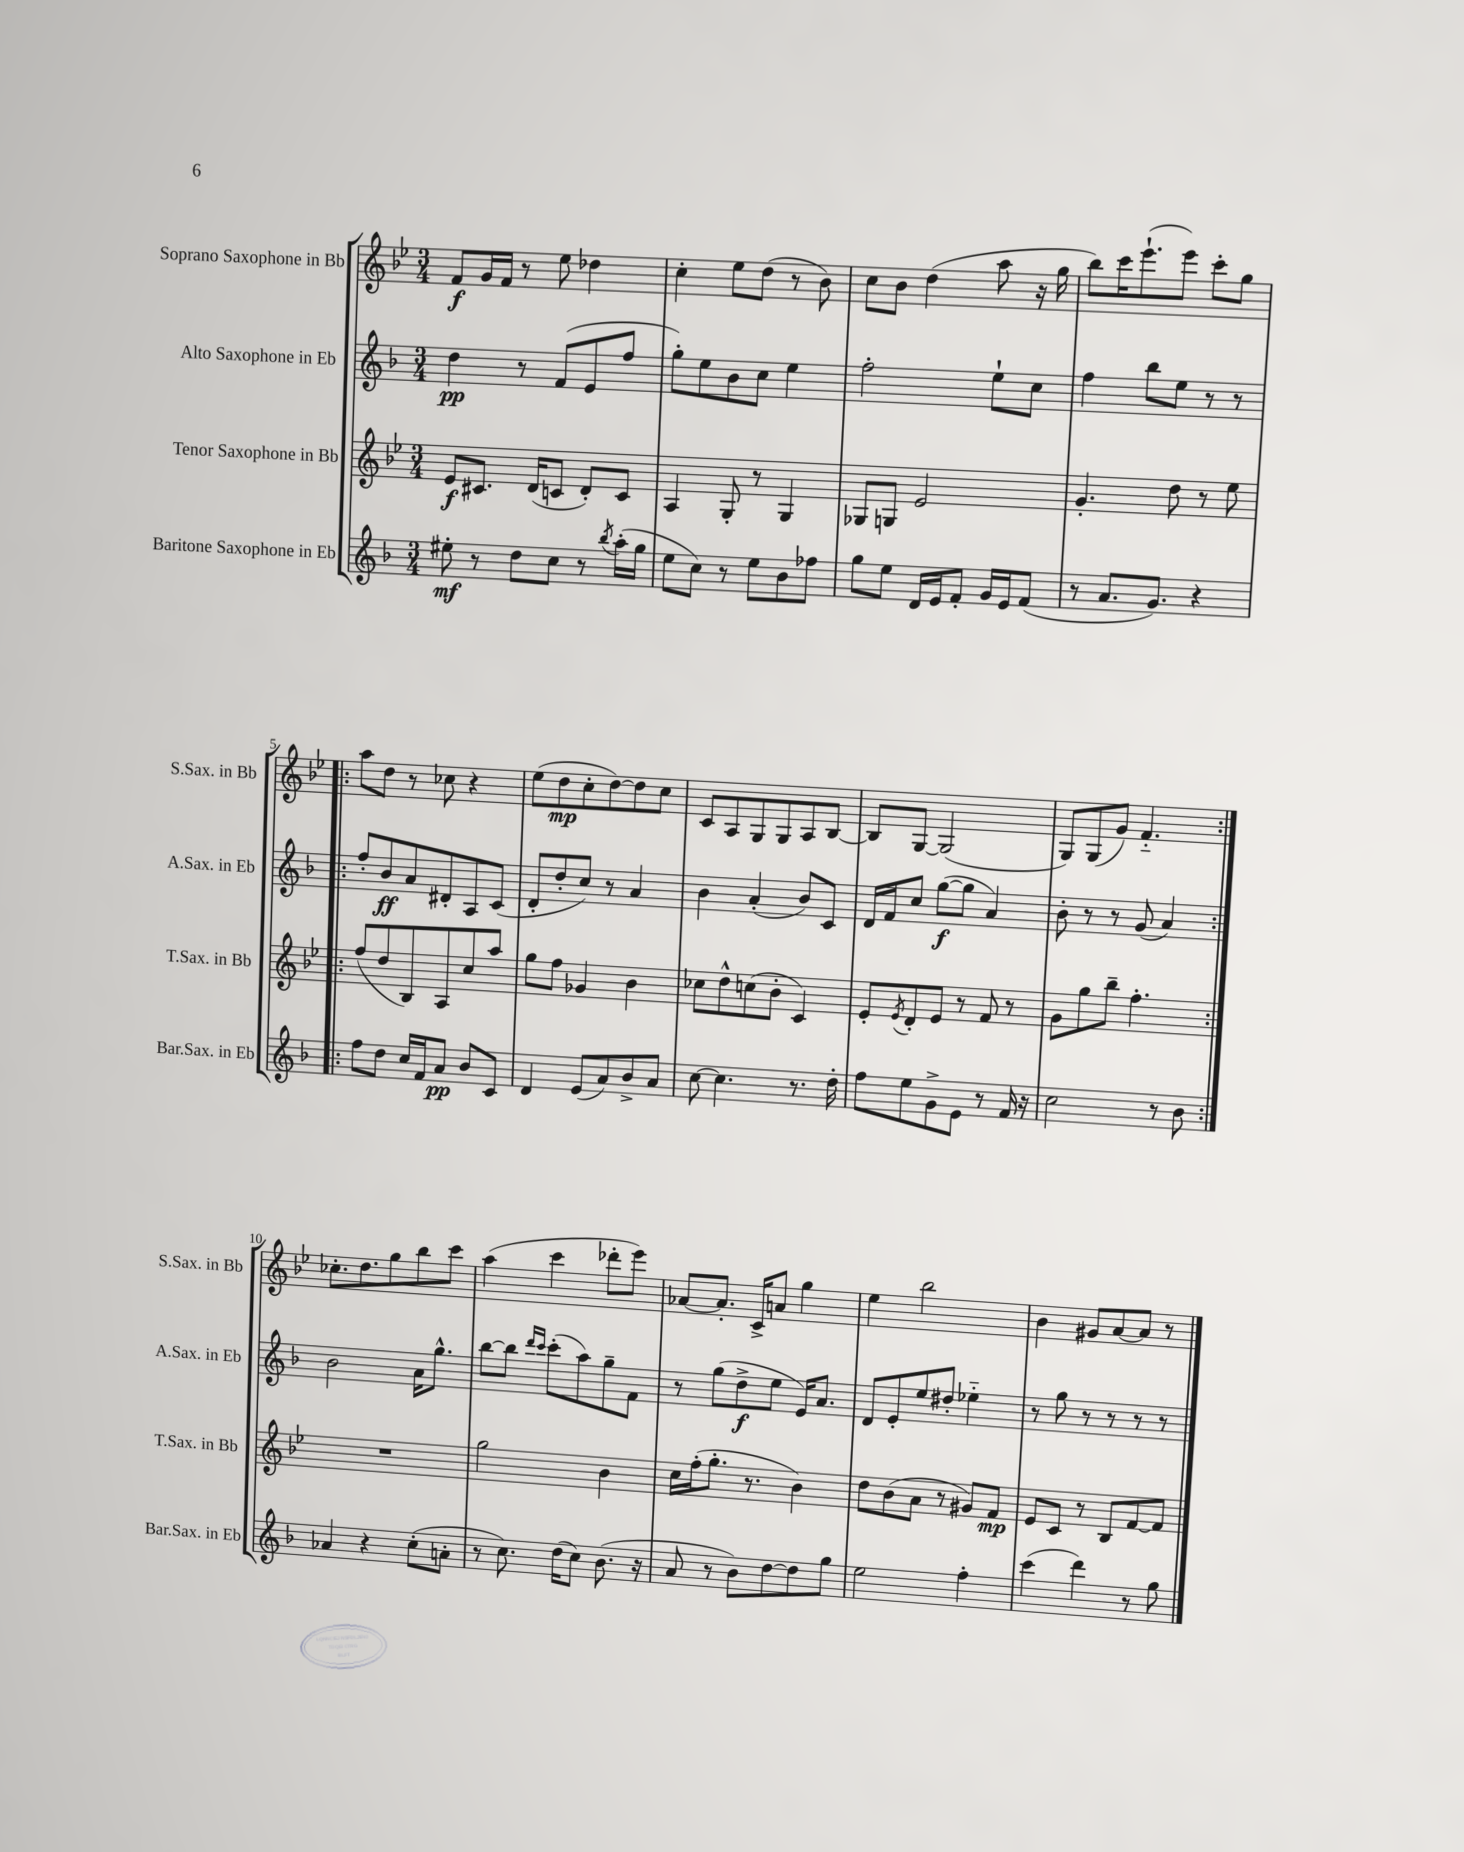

**kern	**dynam	**kern	**dynam	**kern	**dynam	**kern	**dynam
*part4	*part4	*part3	*part3	*part2	*part2	*part1	*part1
*staff4	*staff4	*staff3	*staff3	*staff2	*staff2	*staff1	*staff1
*I"Baritone Saxophone in Eb	*	*I"Tenor Saxophone in Bb	*	*I"Alto Saxophone in Eb	*	*I"Soprano Saxophone in Bb	*
*I'Bar.Sax. in Eb	*	*I'T.Sax. in Bb	*	*I'A.Sax. in Eb	*	*I'S.Sax. in Bb	*
*clefG2	*	*clefG2	*	*clefG2	*	*clefG2	*
*k[b-]	*	*k[b-e-]	*	*k[b-]	*	*k[b-e-]	*
*M3/4	*	*M3/4	*	*M3/4	*	*M3/4	*
=1	=1	=1	=1	=1	=1	=1	=1
8ee#X'\	mf	8e-/L	f	4dd\	pp	8f/L	f
8r	.	8.c#X/J	.	.	.	16g/L	.
.	.	.	.	.	.	16f/JJ	.
8dd\L	.	.	.	8r	.	8r	.
.	.	(16d/KL	.	.	.	.	.
8cc\J	.	8cn/J	.	(8f/L	.	8ee-\	.
8r	.	8d'/L)	.	8e/	.	4dd-X\	.
8qbb-/	.	.	.	.	.	.	.
(16aa'\LL	.	8c/J	.	8ff/J	.	.	.
16gg\JJ	.	.	.	.	.	.	.
=2	=2	=2	=2	=2	=2	=2	=2
8ee\L	.	4A/	.	8gg'\L)	.	4cc'\	.
8cc\J)	.	.	.	8ee\	.	.	.
8r	.	8G'/	.	8b-\	.	8ee-\L	.
8ee\L	.	8r	.	8cc\J	.	(8dd\J	.
8b-\	.	4G/	.	4ee\	.	8r	.
8ff-X\J	.	.	.	.	.	8b-\)	.
=3	=3	=3	=3	=3	=3	=3	=3
8gg\L	.	8G-X/L	.	2ff'\	.	8cc\L	.
8ee\J	.	8Gn/J	.	.	.	8b-\J	.
16d/LL	.	2e-/	.	.	.	(4dd\	.
16e/J	.	.	.	.	.	.	.
8f'/J	.	.	.	.	.	.	.
16g/LL	.	.	.	8ee`\L	.	8aa\	.
16e/J	.	.	.	.	.	.	.
(8f/J	.	.	.	8cc\J	.	16r	.
.	.	.	.	.	.	16gg\	.
=4	=4	=4	=4	=4	=4	=4	=4
8r	.	4.g'/	.	4ff\	.	8bb-\L)	.
8.a/L	.	.	.	.	.	16ccc\K	.
.	.	.	.	.	.	(8.eee-`\	.
.	.	.	.	8bb-\L	.	.	.
8.g/J)	.	.	.	.	.	.	.
.	.	8dd\	.	8ee\J	.	8eee-\J)	.
4r	.	8r	.	8r	.	8ccc'\L	.
.	.	8ee-\	.	8r	.	8gg\J	.
!!LO:LB:g=z
=5!|:	=5!|:	=5!|:	=5!|:	=5!|:	=5!|:	=5!|:	=5!|:
8ff\L	.	(8ff/L	.	8ff'/L	.	8aa\L	.
8dd\J	.	8dd/	.	8b-/	ff	8dd\J	.
16cc/LL	.	8B-/)	.	8a/	.	8r	.
16f/J	.	.	.	.	.	.	.
8a/J	pp	8A/	.	8d#X'/	.	8cc-X\	.
8b-/L	.	8cc/	.	8A/	.	4r	.
8c/J	.	8aa/J	.	(8c/J	.	.	.
=6	=6	=6	=6	=6	=6	=6	=6
4d/	.	8gg\L	.	8d'/L	.	(8ee-\L	.
.	.	8ff\J	.	8dd'/	.	8dd\	mp
(8e/L	.	4g-X/	.	8cc/J)	.	8cc'\	.
8a/)	.	.	.	8r	.	[8dd\)	.
8b-^/	.	4b-\	.	4a/	.	8dd\]	.
8a/J	.	.	.	.	.	8cc\J	.
=7	=7	=7	=7	=7	=7	=7	=7
[8cc\	.	8cc-X\L	.	4b-\	.	8c/L	.
4.cc\]	.	8dd^^\	.	.	.	8A/	.
.	.	(8ccn\	.	(4a'/	.	8G/	.
.	.	8b-'\J	.	.	.	8G/	.
8.r	.	4c/)	.	8b-/L)	.	8A/	.
.	.	.	.	8c/J	.	[8B-/J	.
16dd'\	.	.	.	.	.	.	.
=8	=8	=8	=8	=8	=8	=8	=8
8ff\L	.	8e-'/L	.	16d/LL	.	8B-/L]	.
.	.	.	.	16f/J	.	.	.
.	.	8qe-/	.	.	.	.	.
8ee\	.	8d'/	.	8cc/J	.	[8G/J	.
8g^\	.	8e-/J	.	([8gg\L	f	(2G/]	.
8e\J	.	8r	.	8gg\J]	.	.	.
8r	.	8f/	.	4a/)	.	.	.
16f/	.	8r	.	.	.	.	.
16r	.	.	.	.	.	.	.
=9	=9	=9	=9	=9	=9	=9	=9
2cc\	.	8g\L	.	8b-'\	.	8G/L)	.
.	.	8gg\	.	8r	.	(8G/	.
.	.	8bb-~\J	.	8r	.	8g/J)	.
.	.	4.ff'\	.	(8g/	.	4.f/	.
8r	.	.	.	4a/)	.	.	.
8b-\	.	.	.	.	.	.	.
!!LO:LB:g=z
=10:|!	=10:|!	=10:|!	=10:|!	=10:|!	=10:|!	=10:|!	=10:|!
4a-X/	.	2.r	.	2b-\	.	8.cc-X'\L	.
.	.	.	.	.	.	8.dd\	.
4r	.	.	.	.	.	.	.
.	.	.	.	.	.	8gg\	.
(8cc'\L	.	.	.	16a\KL	.	8bb-\	.
.	.	.	.	8.gg^^\J	.	.	.
8an'\J	.	.	.	.	.	8ccc\J	.
=11	=11	=11	=11	=11	=11	=11	=11
8r	.	2gg\	.	[8bb-\L	.	(4aa\	.
8.cc\)	.	.	.	8bb-\J]	.	.	.
.	.	.	.	16qqddd/LL	.	.	.
.	.	.	.	16qqccc/JJ	.	.	.
.	.	.	.	(8ccc'\L	.	4ccc\	.
(16dd\KL	.	.	.	.	.	.	.
8cc\J)	.	.	.	8aa\)	.	.	.
(8.b-\	.	4b-\	.	8gg~\	.	8ddd-X'\L	.
.	.	.	.	8f\J	.	8eee-\J)	.
16r	.	.	.	.	.	.	.
=12	=12	=12	=12	=12	=12	=12	=12
8a/	.	16cc\LL	.	8r	.	[8a-X/L	.
.	.	(16ff'\J	.	.	.	.	.
8r	.	8.gg'\J	.	(8gg\L	.	8.a-'/J]	.
8b-\L)	.	.	.	8dd^\	f	.	.
.	.	8.r	.	.	.	16c^/KL	.
[8dd\	.	.	.	8ee\J	.	8an/J	.
8dd\]	.	4b-\)	.	16e/KL)	.	4gg\	.
.	.	.	.	8.a/J	.	.	.
8gg\J	.	.	.	.	.	.	.
=13	=13	=13	=13	=13	=13	=13	=13
2ee\	.	8dd\L	.	8d/L	.	4ee-\	.
.	.	(8b-\	.	8e'/	.	.	.
.	.	8a\J	.	8ee/	.	2bb-\	.
.	.	8r	.	8dd#X'/J	.	.	.
4ff'\	.	8g#X/L)	.	4ee-X\	.	.	.
.	.	8f/J	mp	.	.	.	.
=14	=14	=14	=14	=14	=14	=14	=14
(4ccc\	.	8e-/L	.	8r	.	4b-\	.
.	.	8c/J	.	8gg\	.	.	.
4ddd\)	.	8r	.	8r	.	8g#X/L	.
.	.	8B-/L	.	8r	.	[8a/	.
8r	.	[8f/	.	8r	.	8a/J]	.
8gg\	.	8f/J]	.	8r	.	8r	.
==	==	==	==	==	==	==	==
*-	*-	*-	*-	*-	*-	*-	*-
